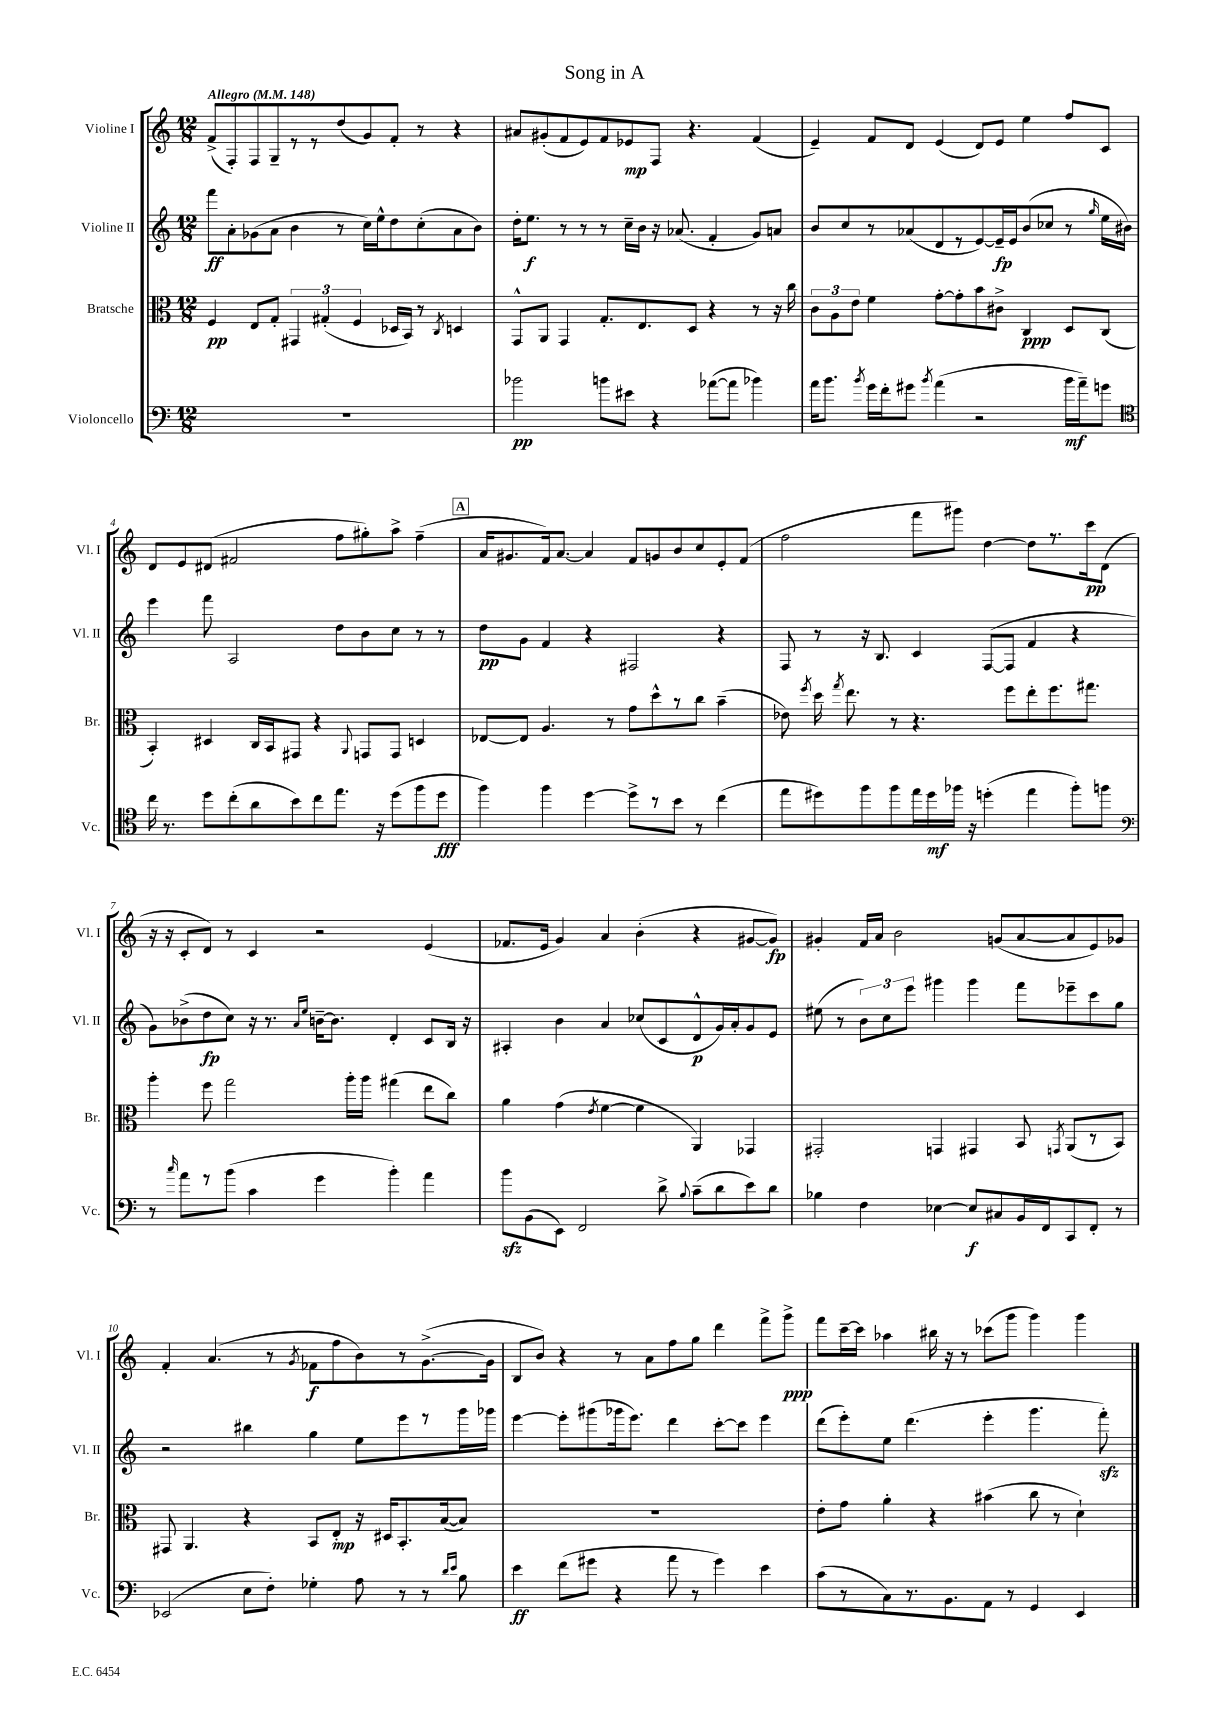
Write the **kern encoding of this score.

**kern	**dynam	**kern	**dynam	**kern	**dynam	**kern	**dynam
*part4	*part4	*part3	*part3	*part2	*part2	*part1	*part1
*staff4	*staff4	*staff3	*staff3	*staff2	*staff2	*staff1	*staff1
*I"Violoncello	*	*I"Bratsche	*	*I"Violine II	*	*I"Violine I	*
*I'Vc.	*	*I'Br.	*	*I'Vl. II	*	*I'Vl. I	*
*clefF4	*	*clefC3	*	*clefG2	*	*clefG2	*
*k[]	*	*k[]	*	*k[]	*	*k[]	*
*M12/8	*	*M12/8	*	*M12/8	*	*M12/8	*
*MM148	*	*MM148	*	*MM148	*	*MM148	*
=1	=1	=1	=1	=1	=1	=1	=1
!	!	!	!	!	!	!LO:TX:a:B:t=Allegro	!
1.r	.	4F/	pp	8fff\L	ff	(8f^/L	.
.	.	.	.	8a'\	.	8F'/)	.
.	.	8E/L	.	(8g-X\	.	8F/	.
.	.	8G'/J	.	8a\J	.	8G~/	.
.	.	6GG#X/	.	4b\	.	8r	.
.	.	.	.	.	.	8r	.
.	.	(6G#X'/	.	.	.	.	.
.	.	.	.	8r	.	(8dd/	.
.	.	6F/	.	.	.	.	.
.	.	.	.	16cc\LL)	.	8g/)	.
.	.	.	.	16ee^^\J	.	.	.
.	.	16D-X/LL	.	8dd\	.	8f'/J	.
.	.	16BB/JJ)	.	.	.	.	.
.	.	8r	.	(8cc'\	.	8r	.
.	.	8qC/	.	.	.	.	.
.	.	4Dn/	.	8a\	.	4r	.
.	.	.	.	8b\J)	.	.	.
=2	=2	=2	=2	=2	=2	=2	=2
2b-X\	pp	8GG^^/L	.	16dd'\KL	.	8a#X/L	.
.	.	.	.	8.ee\J	f	.	.
.	.	8AA/J	.	.	.	(8g#X'/	.
.	.	4GG/	.	8r	.	8f/	.
.	.	.	.	8r	.	8e/)	.
8bn\L	.	8.G'/L	.	8r	.	8f/	.
8e#X\J	.	.	.	16cc~\LL	.	8e-X/	mp
.	.	8.E/	.	16b\JJ	.	.	.
4r	.	.	.	16r	.	8F/J	.
.	.	.	.	(8.a-X/	.	.	.
.	.	8D/J	.	.	.	4.r	.
([8a-X\L	.	4r	.	4f'/	.	.	.
8a-\J]	.	.	.	.	.	.	.
4b-X\)	.	8r	.	8g/L)	.	(4f/	.
.	.	16r	.	8an/J	.	.	.
.	.	16cc\	.	.	.	.	.
=3	=3	=3	=3	=3	=3	=3	=3
16a\KL	.	12c\L	.	8b/L	.	4e~/)	.
8.b\J	.	.	.	.	.	.	.
.	.	12A\	.	.	.	.	.
.	.	.	.	8cc/	.	.	.
.	.	12e\J	.	.	.	.	.
8qb/	.	.	.	.	.	.	.
16g\LL	.	4f\	.	8r	.	8f/L	.
16f'\J	.	.	.	.	.	.	.
8g#X\J	.	.	.	(8a-X/	.	8d/J	.
8qb/	.	.	.	.	.	.	.
(4a\	.	[8g'\L	.	8d/	.	(4e/	.
.	.	8g'\]	.	8r	.	.	.
2r	.	8b\	.	[8e/)	.	8d/L)	.
.	.	8c#X^\J	.	16e~/L]	fp	8e/J	.
.	.	.	.	16e/J	.	.	.
.	.	4C/	ppp	(8b/	.	4ee\	.
.	.	.	.	8cc-X/J	.	.	.
16b\LL	mf	8D/L	.	8r	.	8ff/L	.
16a~\J)	.	.	.	.	.	.	.
.	.	.	.	16qqgg/	.	.	.
8gn\J	.	(8C/J	.	16ee\LL	.	8c/J	.
.	.	.	.	16b#X\JJ)	.	.	.
!!LO:LB:g=z
=4	=4	=4	=4	=4	=4	=4	=4
*clefC4	*	*	*	*	*	*	*
16cc\	.	4BB'/)	.	4eee\	.	8d/L	.
8.r	.	.	.	.	.	.	.
.	.	.	.	.	.	8e/	.
8dd\L	.	4D#X/	.	8fff\	.	(8d#X/J	.
(8cc'\	.	.	.	2A/	.	2f#X/	.
8a\	.	16C/LL	.	.	.	.	.
.	.	16BB/J	.	.	.	.	.
8b\)	.	8GG#X/J	.	.	.	.	.
8cc\	.	4r	.	.	.	.	.
8.ee\J	.	.	.	8dd\L	.	8ff\L	.
.	.	8qqAA/	.	.	.	.	.
.	.	8GGn/L	.	8b\	.	8gg#X'\)	.
16r	.	.	.	.	.	.	.
(8dd\L	.	8GG/J	.	8cc\J	.	8aa^\J	.
8ff\	.	4Dn/	.	8r	.	(4ff~\	.
8dd\J	fff	.	.	8r	.	.	.
!!LO:REH:place=s1:t=A
=5	=5	=5	=5	=5	=5	=5	=5
4ff\)	.	[8E-X/L	.	8dd\L	pp	16a/KL	.
.	.	.	.	.	.	8.g#X/	.
.	.	8E-/J]	.	8g\J	.	.	.
4ff\	.	4.A/	.	4f/	.	16f/k)	.
.	.	.	.	.	.	[8.a/J	.
[4dd\	.	.	.	4r	.	4a/]	.
.	.	8r	.	.	.	.	.
8dd^\L]	.	8g\L	.	2F#X/	.	8f/L	.
8r	.	8dd^^\	.	.	.	8gn/	.
8b\J	.	8r	.	.	.	8b/	.
8r	.	8cc\J	.	.	.	8cc/	.
(4cc\	.	(4b~\	.	4r	.	8e'/	.
.	.	.	.	.	.	(8f/J	.
=6	=6	=6	=6	=6	=6	=6	=6
8ee\L	.	8e-X\)	.	8F/	.	2ff\	.
.	.	8qff/	.	.	.	.	.
8dd#X\)	.	16dd\	.	8r	.	.	.
.	.	8qgg/	.	.	.	.	.
.	.	8.ee\	.	.	.	.	.
8ff\	.	.	.	16r	.	.	.
.	.	.	.	8.B/	.	.	.
8ff\	.	8r	.	.	.	.	.
16ee\L	.	4.r	.	4c/	.	8fff\L	.
16dd#\	mf	.	.	.	.	.	.
16ff-X\JJ	.	.	.	.	.	8ggg#X\J)	.
16r	.	.	.	.	.	.	.
(4ddn'\	.	.	.	([8F/L	.	[4dd\	.
.	.	8ff\L	.	8F/J]	.	.	.
4ee\	.	8ee'\	.	4f/	.	8dd\L]	.
.	.	8.ff\	.	.	.	8.r	.
8ff-'\L)	.	.	.	4r	.	.	.
.	.	8.gg#X\J	.	.	.	16ccc\k	pp
8ffn\J	.	.	.	.	.	(8d\J	.
!!LO:LB:g=z
=7	=7	=7	=7	=7	=7	=7	=7
*clefF4	*	*	*	*	*	*	*
8r	.	4aa'\	.	8g\L)	.	16r	.
.	.	.	.	.	.	16r	.
16qqcc/	.	.	.	.	.	.	.
8a\L	.	.	.	(8b-X^\	.	8c'/L	.
8r	.	8ff\	.	8dd\	fp	8d/J)	.
(8b\J	.	2gg\	.	8cc\J)	.	8r	.
4c\	.	.	.	16r	.	4c/	.
.	.	.	.	8.r	.	.	.
.	.	.	.	16qqa/LL	.	.	.
.	.	.	.	16qqee/JJ	.	.	.
4g\	.	.	.	[16bn~\KL	.	2r	.
.	.	.	.	8.b\J]	.	.	.
.	.	16aa'\LL	.	.	.	.	.
.	.	16aa\JJ	.	.	.	.	.
4b'\)	.	(4gg#X\	.	4d'/	.	.	.
4a\	.	8ee\L	.	8c/L	.	(4e/	.
.	.	8cc\J)	.	16B/Jk	.	.	.
.	.	.	.	16r	.	.	.
=8	=8	=8	=8	=8	=8	=8	=8
8bzz\L	.	4a\	.	4A#X'/	.	8.f-X/L	.
(8BB\	.	.	.	.	.	.	.
.	.	.	.	.	.	16e/Jk	.
8EE\J)	.	(4g\	.	4b\	.	4g/)	.
2FF/	.	.	.	.	.	.	.
.	.	8qe/	.	.	.	.	.
.	.	[4f\	.	4a/	.	4a/	.
.	.	4f\]	.	(8cc-X/L	.	(4b'\	.
8d^\	.	.	.	8c/	.	.	.
8qqB/	.	.	.	.	.	.	.
(8c~\L	.	4AA/)	.	8d^^/	p	4r	.
8d\	.	.	.	16g/L)	.	.	.
.	.	.	.	16a'/J	.	.	.
8e\)	.	4GG-X/	.	8g/	.	[8g#X/L	.
8d\J	.	.	.	8e/J	.	8g#/J])	fp
=9	=9	=9	=9	=9	=9	=9	=9
4B-X\	.	2GG#X'/	.	(8ee#X\	.	4g#X'/	.
.	.	.	.	8r	.	.	.
4F\	.	.	.	12b\L)	.	16f/LL	.
.	.	.	.	.	.	16a/JJ	.
.	.	.	.	12cc\	.	.	.
.	.	.	.	.	.	2b\	.
.	.	.	.	12eee\J	.	.	.
[4E-X\	.	4GGn/	.	4ggg#X\	.	.	.
8E-/L]	f	4GG#X/	.	4ggg#\	.	.	.
8C#X/	.	.	.	.	.	(8gn/L	.
16BB/L	.	8BB/	.	8fff\L	.	[8a/	.
16FF/J	.	.	.	.	.	.	.
.	.	8qGGn/	.	.	.	.	.
8CC/	.	(8AA/L	.	8eee-X~\	.	8a/]	.
8FF'/J	.	8r	.	8ccc\	.	8e/)	.
8r	.	8BB/J)	.	8gg\J	.	8g-X/J	.
!!LO:LB:g=z
=10	=10	=10	=10	=10	=10	=10	=10
(2EE-X/	.	8GG#X/	.	2r	.	4f'/	.
.	.	4.AA/	.	.	.	.	.
.	.	.	.	.	.	(4.a/	.
8E\L	.	4r	.	4bb#X\	.	.	.
8F'\J)	.	.	.	.	.	8r	.
.	.	.	.	.	.	8qg/	.
4G-X'\	.	8BB/L	.	4gg\	.	8f-X\L	f
.	.	8E'/J	mp	.	.	8ff\	.
8A\	.	16r	.	8ee\L	.	8b\)	.
.	.	16D#X/KL	.	.	.	.	.
8r	.	8.BB'/	.	8eee\	.	8r	.
8r	.	.	.	8r	.	([8.g^\	.
.	.	([16B/k	.	.	.	.	.
16qqd/LL	.	.	.	.	.	.	.
16qqe/JJ	.	.	.	.	.	.	.
8B\	.	8B/J])	.	16ggg\L	.	.	.
.	.	.	.	16ggg-X\JJ	.	16g\Jk]	.
=11	=11	=11	=11	=11	=11	=11	=11
4e\	ff	1.r	.	[4eee\	.	8B/L	.
.	.	.	.	.	.	8b/J)	.
(8f\L	.	.	.	8eee'\L]	.	4r	.
8g#X\J	.	.	.	(8ggg#X\	.	.	.
4r	.	.	.	16ggg-X\k	.	8r	.
.	.	.	.	8.eee\J)	.	.	.
.	.	.	.	.	.	8a\L	.
8a\	.	.	.	4ddd\	.	8ff\	.
8r	.	.	.	.	.	8gg\J	.
4g#\)	.	.	.	[8ccc'\L	.	4ddd\	.
.	.	.	.	8ccc\J]	.	.	.
4e\	.	.	.	4eee\	.	8fff^\L	.
.	.	.	.	.	.	8ggg^\J	ppp
=12	=12	=12	=12	=12	=12	=12	=12
(8c\L	.	8e'\L	.	(8ddd\L	.	8fff\L	.
8r	.	8g\J	.	8eee'\)	.	[16ccc~\L	.
.	.	.	.	.	.	16ccc\JJ]	.
8C\)	.	4a'\	.	8ee\J	.	4aa-X\	.
8.r	.	.	.	(4.ddd\	.	.	.
.	.	4r	.	.	.	16bb#X\	.
8.BB\	.	.	.	.	.	16r	.
.	.	.	.	.	.	8r	.
8AA\J	.	(4b#X\	.	4eee'\	.	(8ccc-X\L	.
8r	.	.	.	.	.	8ggg\J	.
4GG/	.	8cc\	.	4.ggg\	.	4ggg\)	.
.	.	8r	.	.	.	.	.
4EE/	.	4d`\)	.	.	.	4ggg\	.
.	.	.	.	8fffzz'\)	.	.	.
==	==	==	==	==	==	==	==
*-	*-	*-	*-	*-	*-	*-	*-
